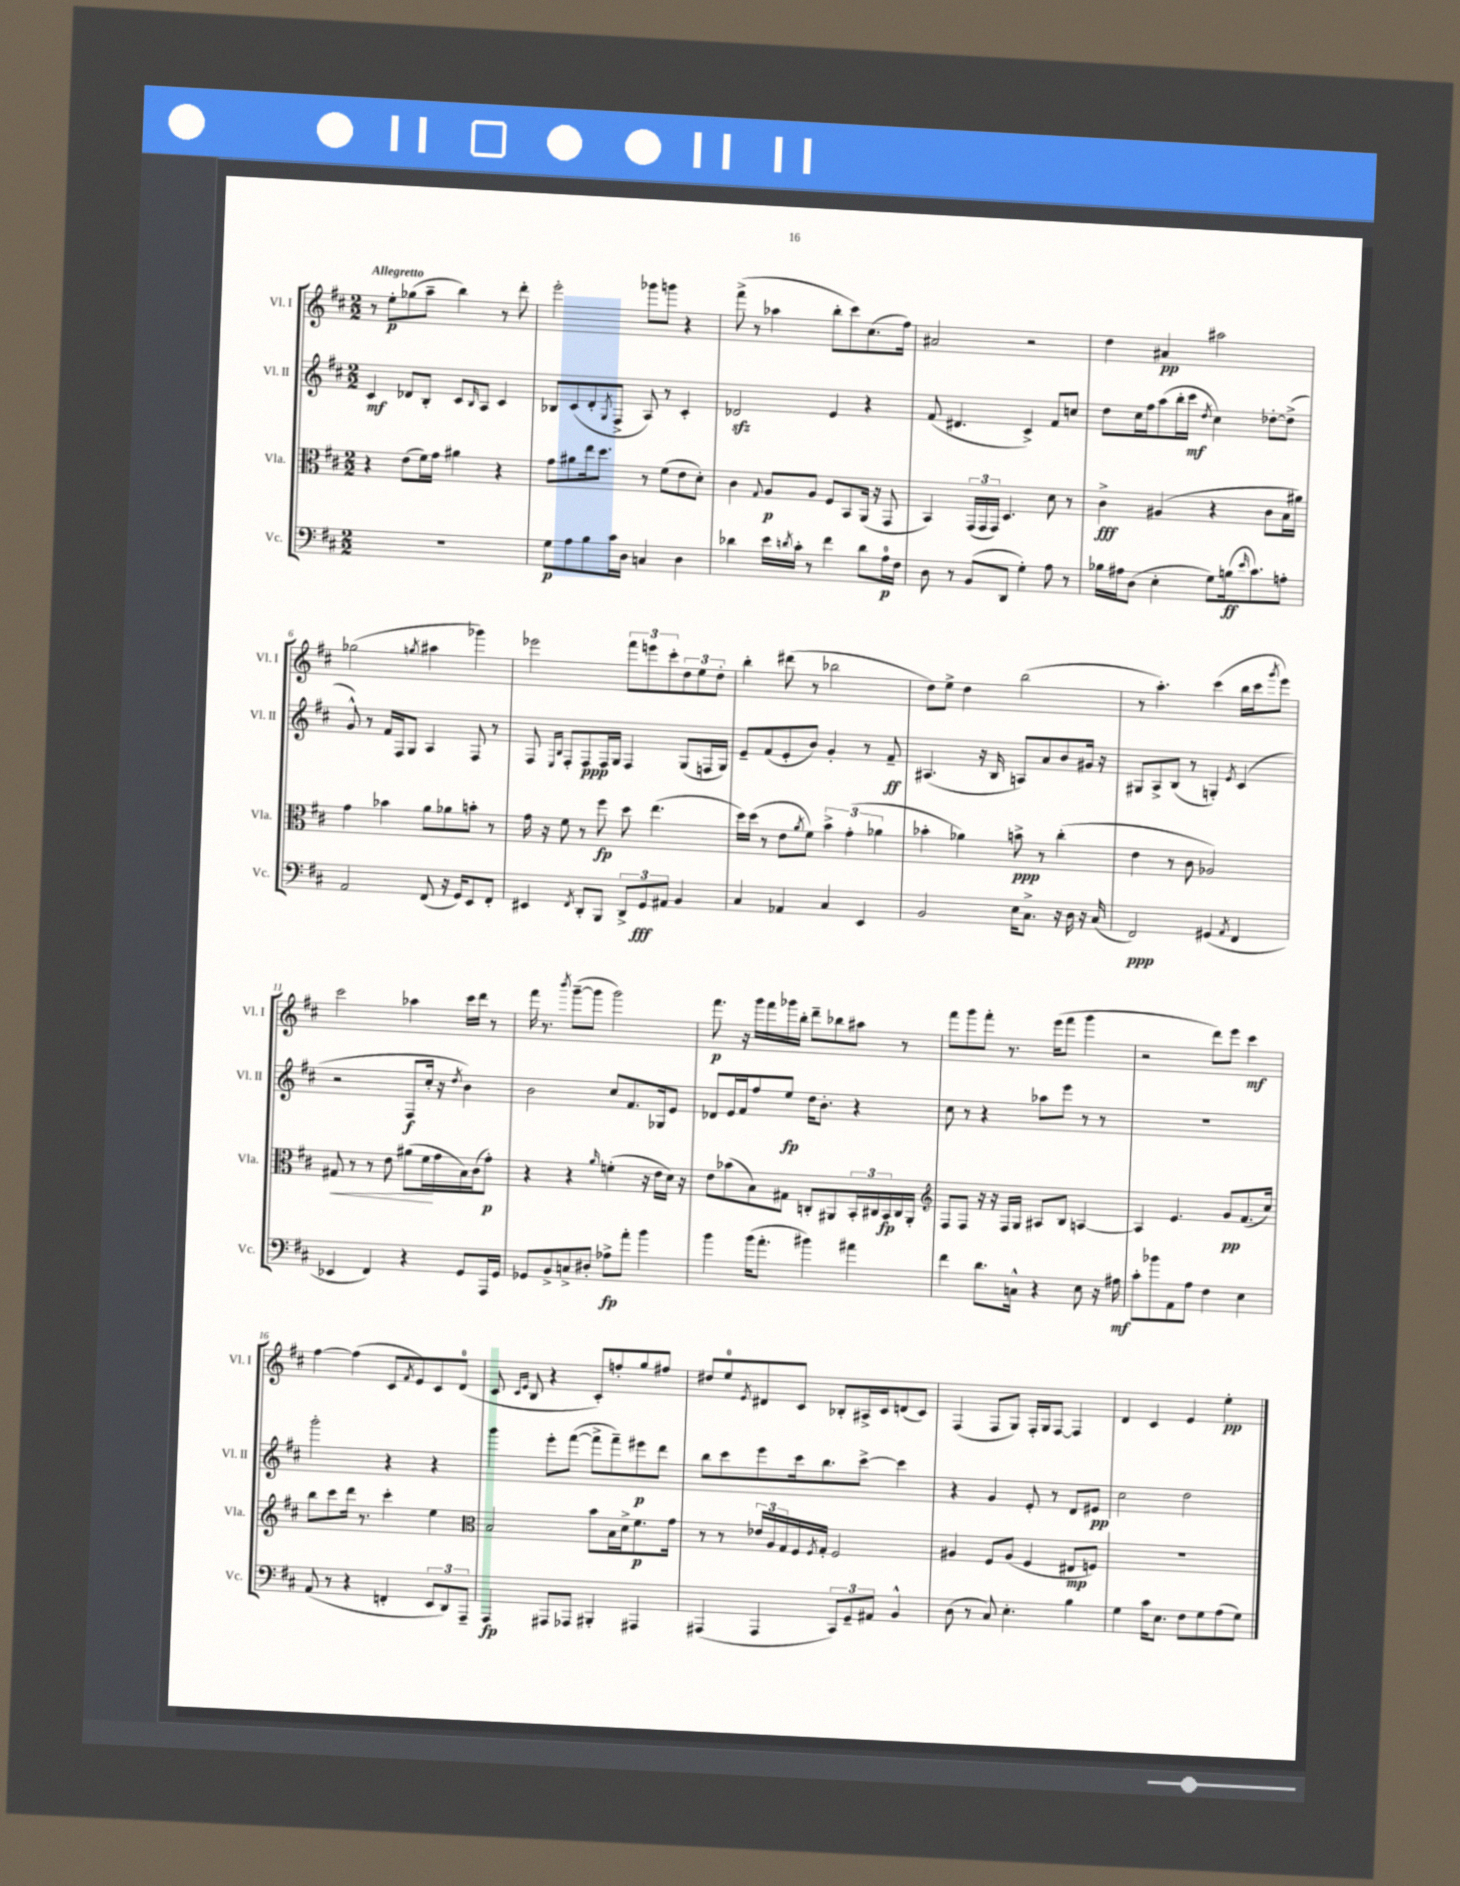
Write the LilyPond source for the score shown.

<<
\new StaffGroup <<
\new Staff = "s0" \with { instrumentName = "Vl. I" shortInstrumentName = "Vl. I" } {
    \clef treble \key d \major \numericTimeSignature \time 2/2 \tempo "Allegretto"
    r8 e''8-.\p ges''8( a''8-- b''4) r8 d'''8-. |
    e'''2-. ges'''8 g'''8 r4 |
    fis'''8->( r8 aes''4 b''8-. cis'''8) cis''8.( fis''16) |
    ais'2 r2 |
    d''4 ais'4\pp ais''2 |
    ges''2( \acciaccatura { g''8 } ais''4 ges'''4) |
    ees'''2 \tuplet 3/2 { fis'''8 e'''8 cis'''8-. } \tuplet 3/2 { d''8 e''8 d''8-. } |
    b''4-. dis'''8( r8 bes''2 |
    d''8) e''8-> d''4 b''2( |
    r8 a''4.-.) cis'''4( b''16 cis'''16 \acciaccatura { g'''8 } e'''8) |
    cis'''2 aes''4 cis'''16 d'''16 r8 |
    fis'''16 r8. \acciaccatura { b'''8 } g'''8~--( g'''8 g'''2) |
    fis'''8.\p r16 g'''16 fis'''16 ges'''16 b''16-. d'''8-- bes''8 ais''8 r8 |
    fis'''8 g'''8 fis'''8-. r8. e'''16( fis'''8 g'''4 |
    r2 d'''8) e'''8 cis'''4\mf |
    fis''4~ fis''4( cis'8 \acciaccatura { fis'8 } e'8) cis'8 d'8-0( |
    cis'8 \grace { cis'16 e'16 } b8 r4 cis'8-.) f''8-. g''8 fis''8 |
    dis''8 e''8-0 \acciaccatura { e'8 } dis'8 cis'8 bes8-. ais16-> cis'16 d'8( cis'8) |
    fis4( fis8 g8) fis16-. g16 fis8~ fis4 |
    d'4 cis'4 e'4 e''4-.\pp \bar "|." |
}
\new Staff = "s1" \with { instrumentName = "Vl. II" shortInstrumentName = "Vl. II" } {
    \clef treble \key d \major \numericTimeSignature \time 2/2
    cis'4\mf des'8 b8-. cis'8 \grace { b16 } a8 cis'4 |
    bes8 cis'8( d'8-. \acciaccatura { g8 } fis8-> a8) r8 cis'4-. |
    des'2\sfz e'4 r4 |
    fis'8( dis'4. cis'4->) fis'8 c''8 |
    d''8 cis''16 fis''16 a''8( b''16-. cis'''16\mf \acciaccatura { d''8 } cis''4) des''8~-. des''8->( |
    g'8-^) r8 fis'16 fis16 g8 a4 fis8 r8 |
    fis8 \grace { e16 b16 } fis8-. fis8\ppp fis16 g16 fis4 g8( f16 g16) |
    e'8-- fis'8( e'8-. b'8) g'4-. r8 fis'8--\ff |
    ais4.( r16 b16 a8) a'8 b'8 gis'16 r16 |
    gis8 a8-> b8( r8 g4-.) \acciaccatura { e'8 } cis'4( |
    r2 fis8\f cis''16-. r16 \acciaccatura { d''8 } b'4) |
    b'2 cis''8 fis'8. ges16 e'8 |
    des'8 e'16 fis'16 fis''8 e''8\fp d''16 b'8.-. r4 |
    cis''8 r8 r4 aes''8 e'''8 r8 r8 |
    R1 |
    g'''2-. r4 r4 |
    g'''4 e'''8-. fis'''8~( fis'''8-> fis'''8--) eis'''8\p d'''8 |
    b''8 cis'''8 e'''8 cis'''16 b''8. cis'''8~-> cis'''4 |
    r4 g'4 e'8-. r8 d'8 eis'8\pp |
    cis''2 d''2 \bar "|." |
}
\new Staff = "s2" \with { instrumentName = "Vla." shortInstrumentName = "Vla." } {
    \clef alto \key d \major \numericTimeSignature \time 2/2
    r4 e'8( fis'16) g'16 ais'4 r4 |
    g'8 ais'8 e''16 d''8. r8 fis'8( e'8 d'8-.) |
    cis'4 \appoggiatura { g8 } a8\p a8 fis8 b,8 a,16( r16 g,8 |
    b,4) \tuplet 3/2 { g,16( g,16 g,16) } d4. d'8 r8 |
    cis'4->\fff ais4( r4 cis'8 b16 ais'16) |
    g'4 bes'4 a'8 aes'8 b'8-. r8 |
    g'16 r16 fis'8 r8 fis''8\fp d''8 e''4.( |
    d''16) d''16( r8 e'8 \acciaccatura { a'8 } fis'8) \tuplet 3/2 { b'4-> g'4-.( aes'4 } |
    bes'4-. aes'4) b'8->\ppp r8 cis''4-.( |
    e'4 r8 cis'8 aes2) |
    gis8\< r8 r8 e'8 ais'8( fis'16\! g'16 b16) cis'16( g'8-.\p) |
    r4 r4 \grace { a'16 } f'4-.( r16 e'16 d'16) r16 |
    e'8 bes'8( b8) gis8 c8-. ais,8 \tuplet 3/2 { b,16-. cis16 b,16\fp } cis16 ais,16-. |
    \clef treble fis8 fis8 r16 r16 fis16 g16 ais8 b8 a4~ |
    a4 e'4. g'8\pp fis'8.( cis''16) |
    b''8 cis'''8 d'''16 r8. cis'''4-. e''4 |
    \clef alto b2 b'8 b16 d'16-> fis'8.\p g'16 |
    r8 r8 \tuplet 3/2 { ees'16 a16 g16 } fis16 \acciaccatura { fis8 } g16-. fis2 |
    ais4 fis8 ais8( fis4 eis8\mp f8) |
    R1 \bar "|." |
}
\new Staff = "s3" \with { instrumentName = "Vc." shortInstrumentName = "Vc." } {
    \clef bass \key d \major \numericTimeSignature \time 2/2
    R1 |
    g8\p a8 b8 cis'16 d16 c4 d4 |
    des'4 e'16 \acciaccatura { d'8 } cis'16-. r8 fis'4 d'8 a16-0\p fis16 |
    d8 r8 b,8( d,8 g4-.) a8 r8 |
    bes16 ais16 d8( e4-. g8) b16\ff( \grace { e'16 } cis'8.) a8-. |
    a,2 fis,8( r16 g,16) e,8 fis,8-. |
    eis,4 \acciaccatura { fis,8 } d,8-. b,,8 \tuplet 3/2 { d,8-> g,8\fff ais,8 } b,4 |
    cis4 aes,4 cis4 e,4 |
    b,2 e16 cis8.-> r16 d16 r16 cis16( |
    fis,2\ppp) gis,4( \acciaccatura { a,8 } fis,4 |
    ees,4 fis,4) r4 g,8 a,,16 g,16 |
    ges,8 b,8-> c8-> dis8-. aes8->\fp a'8-. b'4 |
    b'4 b'16( a'8.-. bis'4) ais'4 |
    fis'4 d'8. c16-^ r4 e8 r16 ais16\mf |
    cis'8-. bes'8 a,8 a8 fis4 e4 |
    a,8( r8 r4 f,4-. \tuplet 3/2 { e,8 d,8) a,,8-- } |
    a,,4\fp ais,,8 aes,,8 bis,,4-. ais,,4 |
    ais,,4( ais,,4 \tuplet 3/2 { cis,8) g,8-- ais,8 } b,4-^ |
    d8( r8 cis8) e4.-. b4 |
    g4 cis'16 e8. fis8 g8 a8( g8) \bar "|." |
}
>>
>>
